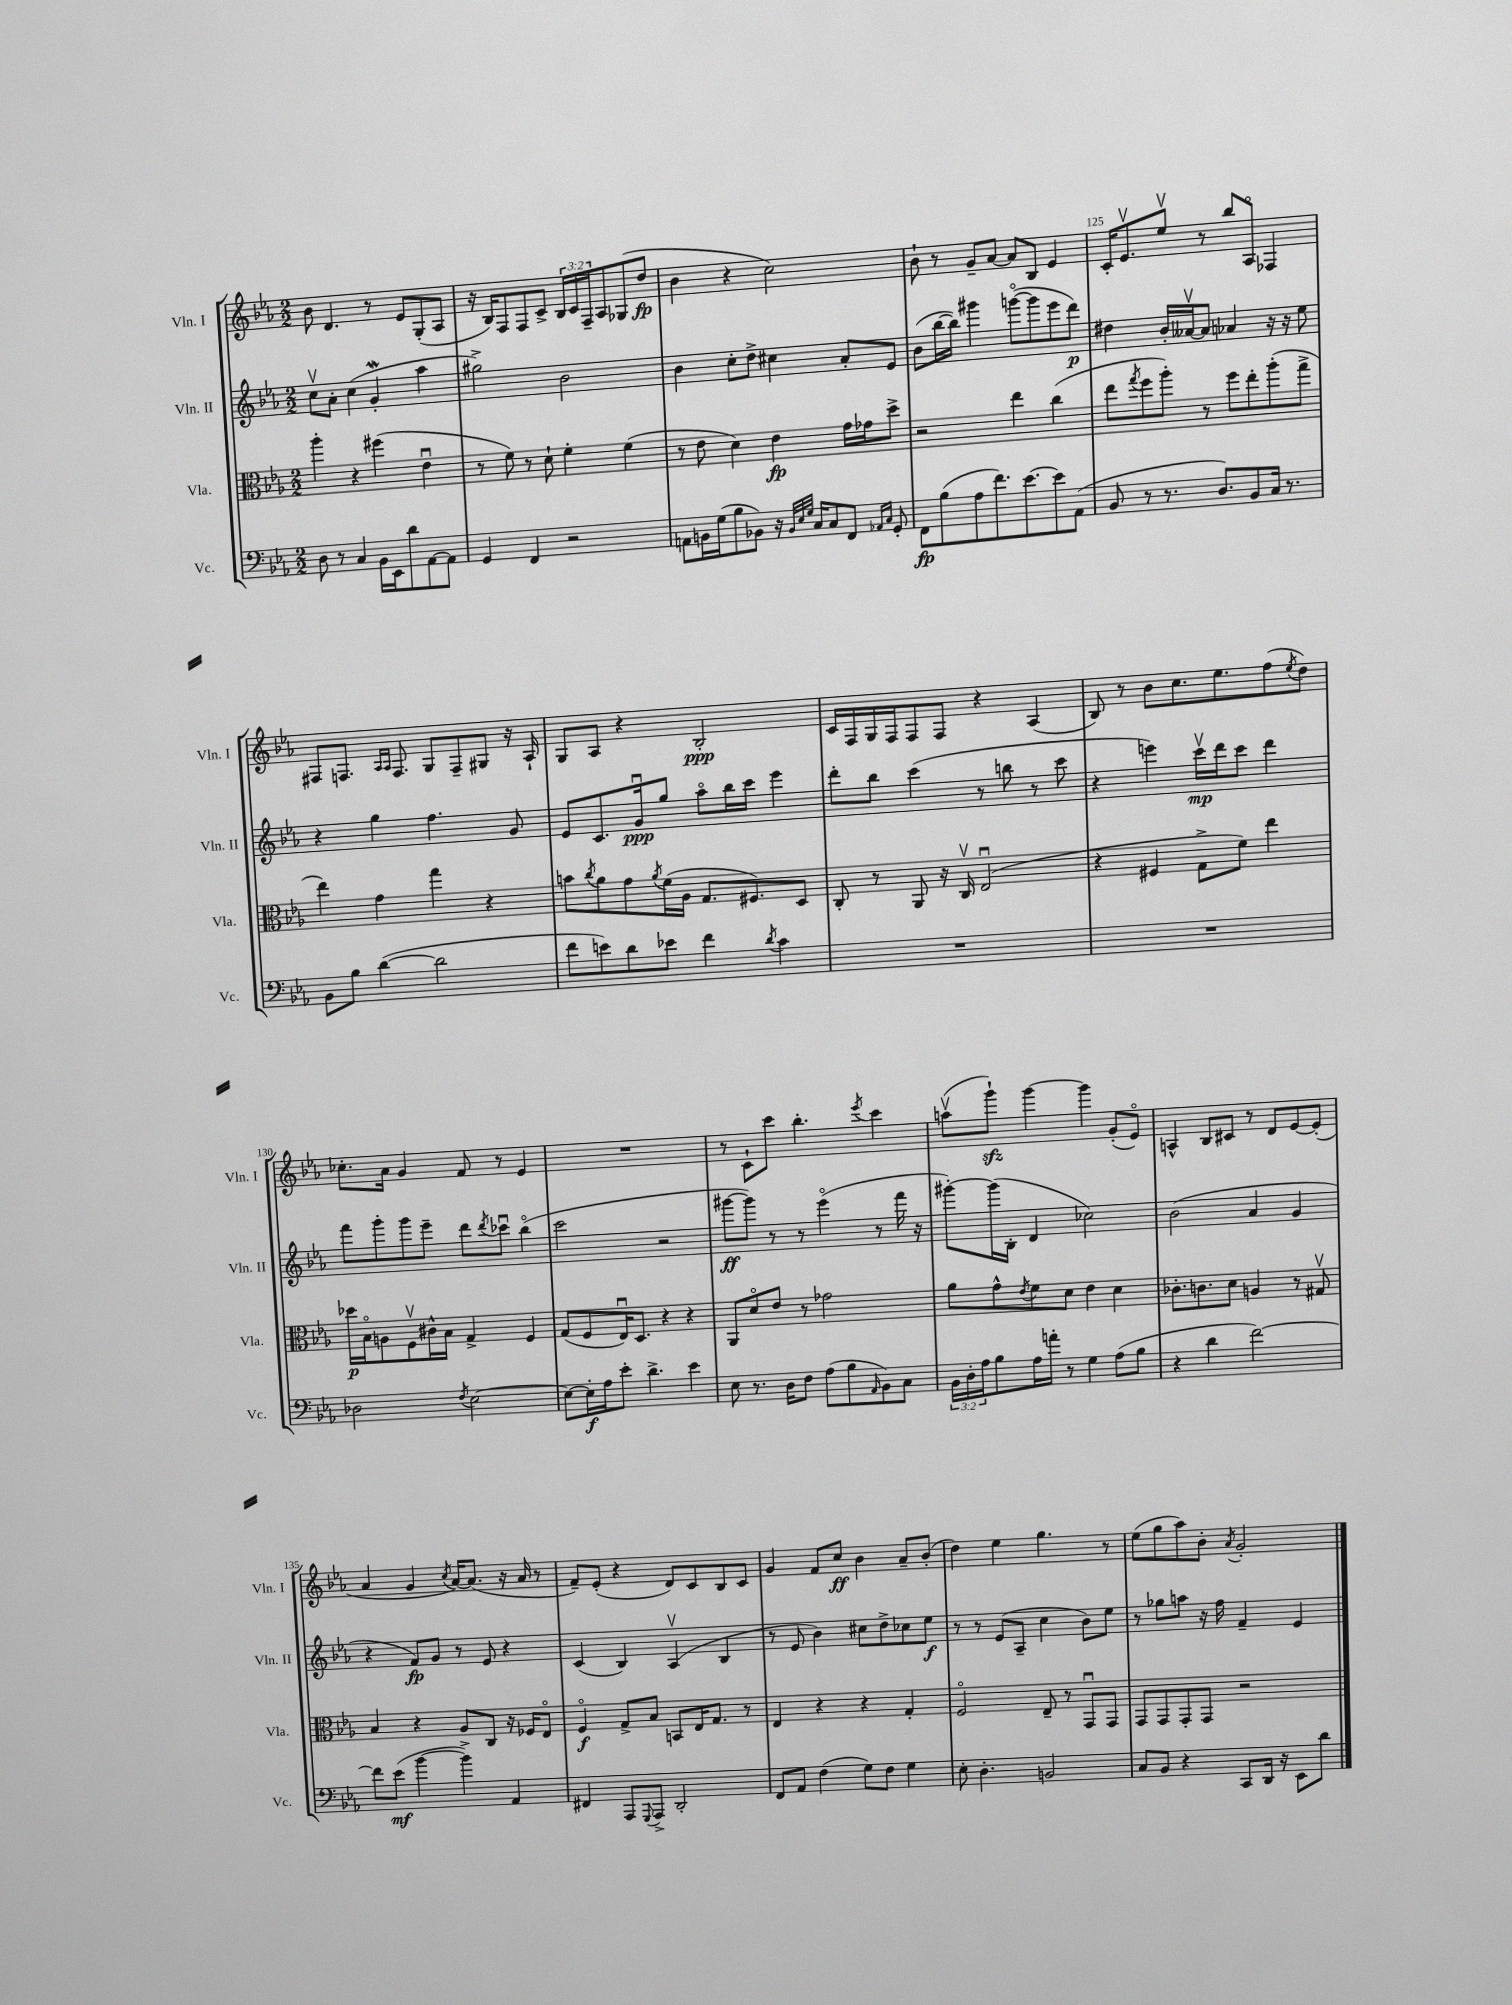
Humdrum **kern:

**kern	**kern	**kern	**kern
*staff4	*staff3	*staff2	*staff1
*clefF4	*clefC3	*clefG2	*clefG2
*k[b-e-a-]	*k[b-e-a-]	*k[b-e-a-]	*k[b-e-a-]
*M2/2	*M2/2	*M2/2	*M2/2
8D\	4aa-'\	8ccv\L	8b-\
8r	.	8a-'\J	4.d/
4C/	4r	(4cc\	.
16BB-\LL	(4ff#\	4g'/	8r
16EE-\J	.	.	.
8d\	.	.	8e-/L
[8AA-\	4e-u\	4aa-\	(8G'/
8AA-\]J	.	.	8A-/J
=	=	=	=
4GG/	8r	2gg#^\)	16r
.	.	.	16B-/LK)
.	8f\)	.	8F/
4FF/	8r	.	8F/
.	8d`\	.	8c^/J
2r	4f'\	2b-\	24B-/LL
.	.	.	24c/
.	.	.	24F~/J
.	.	.	8A-/
.	(4f\	.	(8G-/
.	.	.	8dd/J
=	=	=	=
8AA\L	8r	4b-\	4b-\
16BB\L	8e-\	.	.
(16G\J	.	.	.
8B-\	4d\)	8cc'\L	4r
8BB-\J)	.	8dd^\J	.
16r	4e-\	4cc#\	2cc\)
32qqBB-/LLL	.	.	.
32qqE-/	.	.	.
32qqG/JJJ	.	.	.
16C/LK	.	.	.
8C/	.	.	.
8FF/J	16g\LL	8a-'/L	.
.	16g-\J	.	.
16qqAA-/LL	.	.	.
16qqC/JJ	.	.	.
8GG'/	8dd^\J	8e-/J	.
=	=	=	=
8FF\L	2r	(8b-\L	8b-`\
(8B-\	.	[16bb-\L	8r
.	.	16bb-\]JJ)	.
8A-\	.	4ggg#\	8g~/L
8.f\)	.	.	[8a-/J
.	4ee-\	([8gggo\L	8a-/]L
[8.e-\	.	.	.
.	.	8ggg\]	8B-/J
8e-\]	(4cc\	8eee-\	4e-/
(8AA-\J	.	8ddd\J)	.
=	=	=	=
8BB-/	8ee-\L	4dd#\	16c'/LK
.	.	.	8.e-v/
.	8qgg/	.	.
8r	8ff\	.	.
8.r	8aa-'\J)	16b-'/LL	8ee-v/J
.	.	[16a--v/J	.
.	8r	8a--/]J	8r
8.D/L)	.	.	.
.	8ff\L	4a-/	8bb-/L
8BB-/	8ee-'\	.	8A-o/J
16C/Jk	(8aa-'\	16r	4F-/
8.r	.	16r	.
.	8gg^\J	8ee-\	.
=	=	=	=
8BB-\L	4ee-\)	4r	8F#/L
8B-\J	.	.	8.F/J
([4d\	4g\	4gg\	.
.	.	.	16qqA-/LL
.	.	.	16qqA-/JJ
.	.	.	8.F/
2d\]	4gg\	4.ff\	8G/L
.	.	.	8F~/
.	4r	.	8G#/J
.	.	8g/	16r
.	.	.	16A-`/
=	=	=	=
8f\L	8b\L	8e-/L	8G/L
.	8qcc/	.	.
8e\)	8a-\	8.c/	8A-/J
8d\	8g\	.	4r
.	.	16gu/k	.
.	8qa-/	.	.
8e-\J	(16f\L	8gg/J	.
.	16A-\JJ	.	.
4f\	8.G/L	8aa-o\L	2B-'/
.	.	16bb-\L	.
.	8.F#/)	16ccc\JJ	.
8qd/	.	.	.
4c\	.	4eee-\	.
.	8D/J	.	.
=	=	=	=
1r	8C'/	8ddd'\L	16c/LL
.	.	.	16F/
.	8r	8bb-\J	16G/
.	.	.	16F/J
.	8AA-/	(4ccc\	8F/
.	16r	.	8F/J
.	16Cv/	.	.
.	(2E-u/	8r	4r
.	.	8bb\	.
.	.	8r	(4A-/
.	.	8ccc\	.
=	=	=	=
1r	4r	4r	8B-/)
.	.	.	8r
.	4F#/	4eee\)	8b-\L
.	.	.	8.cc\
.	8G^\L	16cccv\LL	.
.	.	16ddd\J	8.ee-\
.	8f\J)	8ccc\J	.
.	4ee-\	4ddd\	(8ff\
.	.	.	8qee-/
.	.	.	8dd\J)
=	=	=	=
2D-\	16dd-\LL	8fff\L	8.cc-'\L
.	16B-o\J	.	.
.	8A\	8ggg'\	.
.	.	.	16a-\Jk
.	8Fv\	8ggg\	4g/
.	16c#^^\L	8eee-~\J	.
.	16B-\JJ	.	.
8qF/	.	.	.
[2E-\	4G^/	8ddd\L	8f/
.	.	8qddd/	.
.	.	8ccc-u\J	8r
.	4F/	(4bb-o\	4e-/
=	=	=	=
8E-\_L	(8G/L	2ccc\	1r
16E-'\]L	8F/	.	.
16A-\J	.	.	.
8e-'\J	16E-u/K)	.	.
.	8.D/J	.	.
4.d^\	.	.	.
.	4r	2r	.
4e-\	4r	.	.
=	=	=	=
8E-\	8AA-/L	[8ggg#\L	8r
8.r	8do/	8ggg#\]J)	8c`\L
.	8e-/J	8r	8ccc\J
16D\LK	.	.	.
8F\J	8r	8r	4.bb-'\
(8A-\L	2g-\	(4eee-o\	.
8B-\	.	.	.
16qqAA-/	.	.	8qeee-/
8BB-\)	.	8r	4ccc\
8C\J	.	16fff\	.
.	.	16r	.
=	=	=	=
24BB-\LL	8a-\L	[8ggg#'\L)	(8aav\L
24D'\	.	.	.
24A-\J	.	.	.
8B-\	8g^^\	(16ggg#\]L	8ggg`\J)
.	.	16B-'\JJ	.
.	8qe-/	.	.
16A-\L	8f\	4d/	[4ggg\
16a'\JJ	.	.	.
8r	8d\J	.	.
4G\	4e-\	2cc-\)	4ggg\]
(8A-\L	4d\	.	(8g'/L
8B-\J	.	.	8e-o/J)
=	=	=	=
4r	8.c-'\L	(2b-\	4A^^/
.	8.c\	.	.
4d\	.	.	8B-/L
.	8d\J	.	8c#/J
[2f\)	4A/	4a-/	8r
.	.	.	8d/L
.	8r	4g/	[8e-/
.	8G#v/	.	(8e-'/]J
=	=	=	=
8f\]L	4B-/	4r	4a-/
(8e-\J	.	.	.
[4b-\	4r	8f/L)	4g/
.	.	8g/J	.
.	.	.	8qcc/
4b-^\])	8A-/L	8r	[16a-/LK)
.	.	.	(8.a-/]J
.	8C/J	8e-/	.
4AA-/	16r	4r	16r
.	16F-/LK	.	16a-/
.	8E-o/J	.	8r
=	=	=	=
4FF#/	4Fo/	(4c/	8f~/L)
.	.	.	(8e-'/J
8AAA-/L	8G^/L	4B-/)	4r
8qqGGG/	.	.	.
8AAA-^/J	8B-/J	.	.
2DD'/	8BB/L	(4A-v/	8d/L)
.	16E-/K	.	8c/
.	8.G/J	.	.
.	.	4B-/	8B-/
.	8r	.	8c/J
=	=	=	=
8FF/L	4E-/	8r	4g/
8AA-/J	.	8e-/	.
(4F\	4r	4b-\)	8f/L
.	.	.	8cc/J
8G\L)	4r	8cc#\L	4b-\
8F\J	.	8dd^\	.
4G\	4G'/	8cc-\	8a-~/L
.	.	8ee-\J	(8b-'/J
=	=	=	=
8E-'\	2Fo/	8r	4dd\)
4.D'\	.	8r	.
.	.	(8e-/L	4ee-\
.	.	8A-~/J	.
2BB/	8E-~/	4cc\	4.gg\
.	8r	.	.
.	8GGu/L	8b-\L)	.
.	8GG/J	8ee-\J	8r
=	=	=	=
8C/L	8GG/L	8r	(8ee-\L
8BB-/J	8GG/	8gg-\L	8gg\
4r	8GG'/	8aa\J	8aa-\)
.	8GG/J	16r	8b-'\J
.	.	16ff\	.
.	.	.	8qa-/
8CC/L	2r	4f~/	2g'/
16DD/Jk	.	.	.
16r	.	.	.
8EE-\L	.	4e-/	.
8d\J	.	.	.
==	==	==	==
*-	*-	*-	*-
